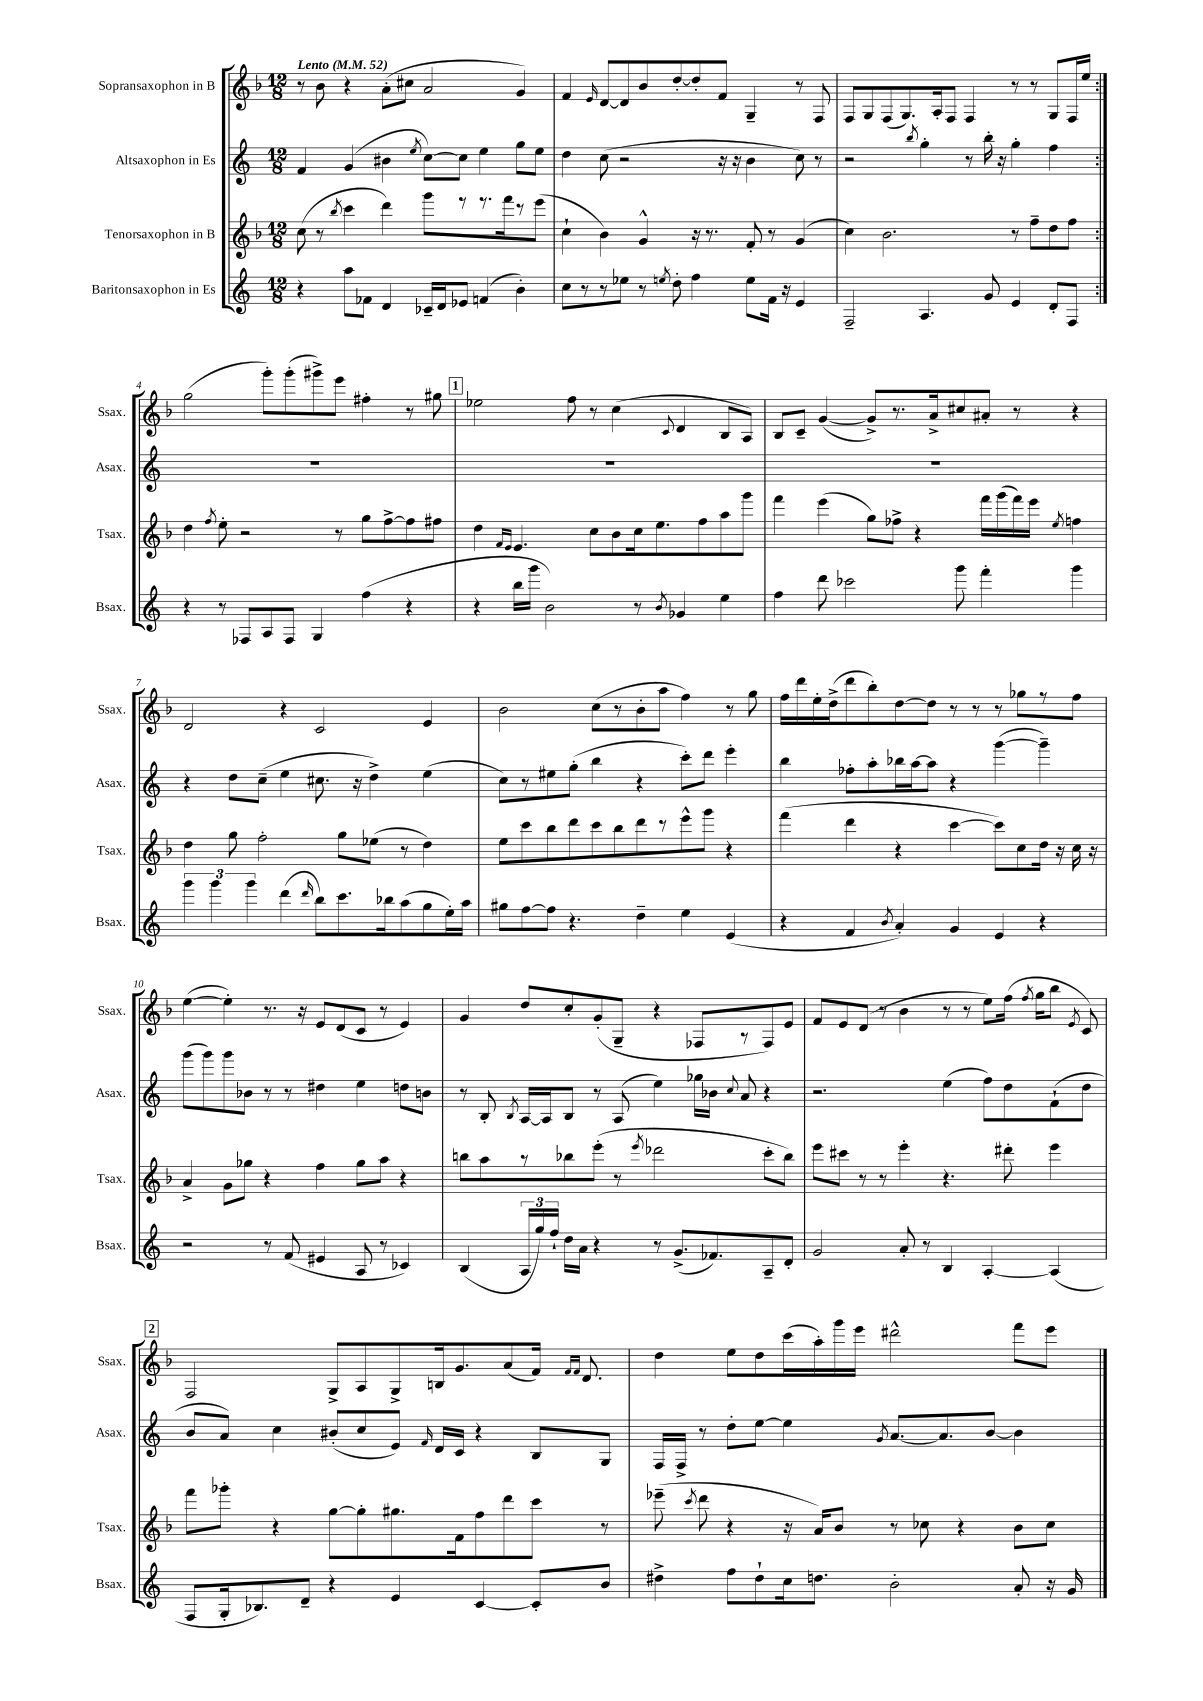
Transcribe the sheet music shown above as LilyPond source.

<<
\new StaffGroup <<
\new Staff = "s0" \with { instrumentName = "Sopransaxophon in B" shortInstrumentName = "Ssax." } {
    \clef treble \key f \major \numericTimeSignature \time 12/8 \tempo "Lento" 4 = 52
    \autoBeamOff \repeat volta 2 { r8 bes'8 r4 a'8[-.( cis''8] a'2 g'4) |
    f'4 \grace { e'16 } d'8[~ d'8 bes'8 d''8~-. d''8-. f'8] g4-- r8 f8 |
    f8[ g8 f8( g8.) a16-. f8] f4 r8 r8 g8[ f16 e''16] | }
    g''2( g'''8[-.) g'''8-.( gis'''8->) e'''8] fis''4-. r8 gis''8 |
    \mark \markup { \box "1" } ees''2 f''8 r8 c''4( \appoggiatura { c'8 } d'4 bes8[ a8]) |
    bes8[ c'8]-- g'4~( g'8[->) r8. a'16-> cis''8 ais'8]-. r8 r4 |
    d'2 r4 c'2 e'4 |
    bes'2 c''8[( r8 bes'8-. a''8] f''4) r8 g''8 |
    f''16[ d'''16 e''16-. d''16->( d'''8 bes''8-.) d''8~ d''8] r8 r8 r8 ges''8[ r8 f''8] |
    e''4~( e''4-.) r8. r16 e'8[ d'8( c'8] r8 e'4) |
    g'4 d''8[ c''8-. g'8-.( g8]-- r4 fes8[ r8 fes8) e'8] |
    f'8[ e'8 d'8]( r8 bes'4 r8 r8 e''8[) f''16]( \acciaccatura { f''8 } g''16[ bes''8] \acciaccatura { e'8 } c'8) |
    \mark \markup { \box "2" } f2 g8[-> a8 g8-> b16 g'8. a'8( f'16]) \grace { f'16[ f'16] } d'8. |
    d''4 e''8[ d''8 c'''16( a''16-.) g'''16 e'''16] dis'''2-^ f'''8[ e'''8] \bar "|." |
}
\new Staff = "s1" \with { instrumentName = "Altsaxophon in Es" shortInstrumentName = "Asax." } {
    \clef treble \key c \major \numericTimeSignature \time 12/8
    \autoBeamOff \repeat volta 2 { f'4 g'4( bis'4 \acciaccatura { e''8 } c''8[~) c''8] e''4 g''8[ e''8] |
    d''4 c''8( r2 r16 r16 b'4 c''8) r8 |
    r2 \acciaccatura { b''8 } g''4-. r8 b''16-. r16 g''4-. f''4 | }
    R1. |
    \mark \markup { \box "1" } R1. |
    R1. |
    r4 d''8[ c''8]--( e''4 cis''8. r16 d''4->) e''4( |
    c''8[) r8 eis''8 g''8]-.( b''4 r4 c'''8[-.) d'''8] e'''4-. |
    b''4 fes''8[-. a''8-. bes''16 a''16~ a''8] r4 g'''4~( g'''4--) |
    g'''8[( g'''8) g'''8 bes'8] r8 r8 dis''4 e''4 d''8[ b'8] |
    r8 b8-. \acciaccatura { b8 } a16[~ a16 b8] r8 a8( e''4) ges''16[ bes'16] \appoggiatura { c''8 } a'8 r4 |
    r2. e''4( f''8[) d''8 f'8-!( d''8] |
    \mark \markup { \box "2" } b'8[ a'8]) c''4 bis'8[-.( c''8 e'8]) \grace { f'16 } d'16[ c'16] r4 b8[ g8] |
    f16[ f16]-> r8 d''8[-. e''8]~ e''4 \acciaccatura { g'8 } a'8.[~ a'8. b'8]~ b'4 \bar "|." |
}
\new Staff = "s2" \with { instrumentName = "Tenorsaxophon in B" shortInstrumentName = "Tsax." } {
    \clef treble \key f \major \numericTimeSignature \time 12/8
    \autoBeamOff \repeat volta 2 { c''8( r8 \acciaccatura { bes''8 } c'''4 d'''4) g'''8[ r8 r8. f'''16 r8 e'''8]( |
    c''4-! bes'4) g'4-^ r16 r8. f'8-. r8 g'4( |
    c''4) bes'2. r8 f''8[-- d''8 f''8] | }
    d''4 \acciaccatura { f''8 } e''8-. r2 r8 g''8[ f''8~-> f''8 fis''8] |
    \mark \markup { \box "1" } d''4 \grace { f'16[ e'16] } e'4. c''8[ bes'8 c''16 e''8. f''8 a''8 g'''8] |
    f'''4 e'''4( g''8[) fes''8]-> r4 f'''16[ g'''16( f'''16) e'''16] \acciaccatura { e''8 } f''4 |
    d''4 g''8 f''2-. g''8[ ees''8]( r8 d''4) |
    e''8[ c'''8 bes''8 d'''8 c'''8 bes''8 d'''8 r8 e'''8-^ g'''8] r4 |
    f'''4( d'''4 r4 c'''4~ c'''8[) c''8 d''16] r16 c''16 r16 |
    a'4-> g'8[ ges''8] r4 f''4 ges''8[ a''8] r4 |
    b''8[ a''8 r8 bes''8 e'''8]-.( r8 \acciaccatura { e'''8 } des'''2 c'''8[-. bes''8]) |
    e'''8[ cis'''8] r8 r8 e'''4-. r4. dis'''8-. e'''4 |
    \mark \markup { \box "2" } f'''8[ ges'''8]-. r4 g''8[~ g''8-. gis''8. f'16 f''8 d'''8 c'''8] r8 |
    ees'''8--( \acciaccatura { c'''8 } d'''8 r4 r16 a'16[) bes'8] r8 ces''8 r4 bes'8[ ces''8] \bar "|." |
}
\new Staff = "s3" \with { instrumentName = "Baritonsaxophon in Es" shortInstrumentName = "Bsax." } {
    \clef treble \key c \major \numericTimeSignature \time 12/8
    \autoBeamOff \repeat volta 2 { r4 a''8[ fes'8] d'4 ces'16[-- d'16 ees'8] f'4( b'4-.) |
    c''8[ r8 r8 ees''8] r8 \acciaccatura { e''8 } d''8-. f''4 e''8[ f'16] r16 e'4 |
    f2-- a4. g'8 e'4 d'8[-. f8] | }
    r4 r8 fes8[ a8 fes8] g4 f''4( r4 |
    \mark \markup { \box "1" } r4 b''16[ g'''16] b'2) r8 \acciaccatura { b'8 } ges'4 e''4 |
    f''4 d'''8 ces'''2 g'''8 f'''4-. g'''4 |
    \tuplet 3/2 { g'''4 g'''4 g'''4 } d'''4( \grace { d'''16 } b''8[) c'''8. bes''16 a''8( g''8 e''16-.) a''16] |
    gis''8[ f''8~ f''8] r4. d''4-- e''4 e'4( |
    r4 f'4 \acciaccatura { b'8 } a'4-.) g'4 e'4 r4 |
    r2 r8 f'8( eis'4 a8 r8 ces'4) |
    b4( \tuplet 3/2 { a16[ g''16) f''16]-! } d''16[ a'16] r4 r8 g'8.[->( fes'8.) a8-- d'8]-. |
    g'2 a'8-. r8 b4 a4~-. a4( |
    \mark \markup { \box "2" } f8[ g16-. bes8.) d'8]-- r4 e'4 c'4~ c'8[-. b'8] |
    dis''4-> f''8[ dis''8-! c''16 d''8.] b'2-. a'8-. r16 g'16 \bar "|." |
}
>>
>>
